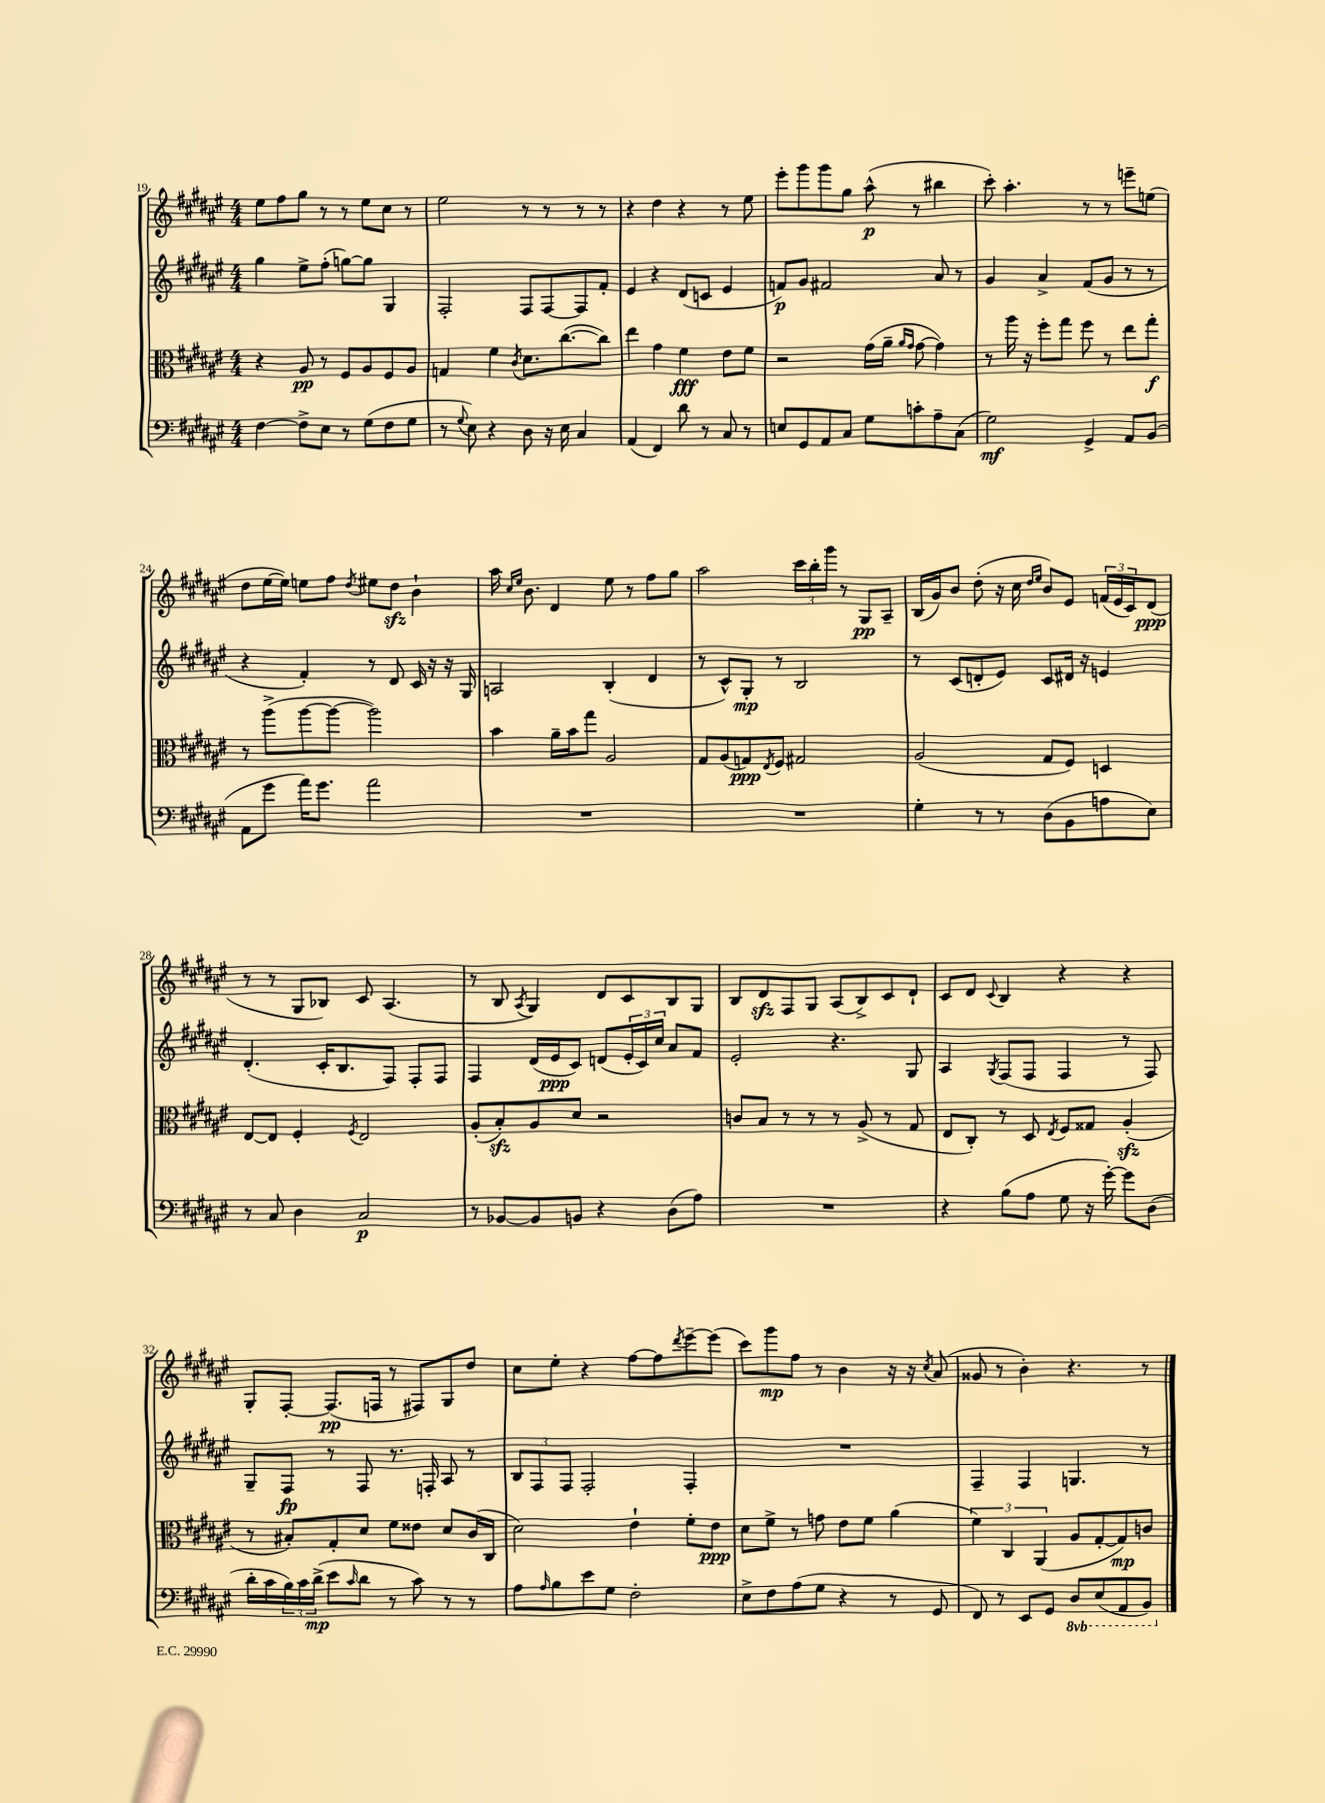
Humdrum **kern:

**kern	**kern	**kern	**kern
*staff4	*staff3	*staff2	*staff1
*clefF4	*clefC3	*clefG2	*clefG2
*k[f#c#g#d#a#e#]	*k[f#c#g#d#a#e#]	*k[f#c#g#d#a#e#]	*k[f#c#g#d#a#e#]
*M4/4	*M4/4	*M4/4	*M4/4
[4F#	4r	4gg#	8ee#
.	.	.	8ff#
8F#^]	8A#	8ee#^	8gg#
8E#	8r	(8ff#'	8r
8r	8F#	[8gg)	8r
(8G#	8A#	8gg]	8ee#
8F#	8F#	4G#	8cc#
8G#	8A#	.	8r
=	=	=	=
8r	4G	2F#'	2ee#
8qqG#	.	.	.
8E#)	.	.	.
4r	4f#	.	.
.	8qc#	.	.
8D#	8.d#	8F#	8r
16r	.	[8F#	8r
16E#	([8.cc#	.	.
4C#	.	8F#]	8r
.	8cc#])	8f#'	8r
=	=	=	=
(4AA#	4ee#	4e#	4r
4FF#)	4g#	4r	4dd#
8d#	4f#	(8d#	4r
8r	.	8c	.
8C#	8e#	4e#	8r
8r	8f#	.	8ee#
=	=	=	=
8E	2r	8f)	8eee#'
8GG#	.	8g#	8ggg#
8AA#	.	2f#	8ggg#
8C#	.	.	8gg#
8G#	(16g#	.	(8aa#^^
.	16a#~	.	.
.	16qqa#	.	.
.	16qqg#	.	.
8c'	[8g#	.	8r
8A#~	4g#])	8a#	4bb#
(8C#	.	8r	.
=	=	=	=
2G#)	8r	4g#	8ccc#')
.	16aa#	.	4.aa#'
.	16r	.	.
.	8ff#'	4a#^	.
.	8gg#	.	.
4GG#^	8ff#	(8f#	8r
.	8r	8g#	8r
8AA#	8ee#	8r	8eee~
(8BB	8gg#'	8r	(8ee
=	=	=	=
8AA#	8r	4r	8dd#
8g#	(8aa#^	.	[16ee#
.	.	.	16ee#])
16a#)	[8aa#	4f#')	8ee
8.g#	.	.	.
.	8aa#_	.	8ff#
.	.	.	8qdd#
2a#	2aa#])	8r	8ee#
.	.	8d#	8dd#
.	.	16c#	4b`
.	.	16r	.
.	.	16r	.
.	.	16G#	.
=	=	=	=
1r	4b	2A	16aa#
.	.	.	16qqcc#
.	.	.	16qqee#
.	.	.	8.b
.	16a#~	.	4d#
.	16b	.	.
.	8gg#	.	.
.	2A#	(4B'	8ee#
.	.	.	8r
.	.	4d#	8ff#
.	.	.	8gg#
=	=	=	=
1r	8G#	8r	2aa#
.	(8A#	8c#^^)	.
.	8G)	8G#'	.
.	8qE#	.	.
.	8F#	8r	.
.	2G#	2B	24ccc#
.	.	.	24bb'
.	.	.	24ggg#
.	.	.	8r
.	.	.	8G#
.	.	.	8A#~
=	=	=	=
4G#'	(2A#	8r	(16B
.	.	.	16g#)
.	.	(8c#	8b
8r	.	8d'	(8dd#'
8r	.	8e#)	16r
.	.	.	16cc#
.	.	.	16qqdd#
.	.	.	16qqee#
(8D#	8G#	8c#	8b)
8BB	8F#)	16d#	8e#
.	.	16r	.
8A	4D	4e	(24f
.	.	.	24e#
.	.	.	24c#)
8E#)	.	.	(8d#
=	=	=	=
8r	[8E#	(4.d#'	8r
8C#	8E#]	.	8r
4D#	4F#'	.	8G#
.	.	16c#'	8B-)
.	.	8.B	.
.	8qF#	.	.
2C#	2E#	.	8c#
.	.	8F#)	(4.A#
.	.	8F#'	.
.	.	8F#	.
=	=	=	=
8r	(8A#'	4F#	8r
[8BB-	8B')	.	8B
.	.	.	8qA#
8BB-]	8A#	(16d#	4G#)
.	.	16e#	.
8BB	8d#	8c#)	.
4r	2r	(8d	8d#
.	.	24e#'	8c#
.	.	24c#)	.
.	.	24cc#	.
(8D#	.	8a#	8B
8A#)	.	8f#	8G#
=	=	=	=
1r	8c	2e#'	8B
.	8B	.	8d#
.	8r	.	8F#
.	8r	.	8G#
.	8r	4.r	(8A#
.	(8A#^	.	8B^)
.	8r	.	8c#
.	8G#	8G#	8d#`
=	=	=	=
4r	8E#	4A#	8c#
.	8C#')	.	8d#
.	.	8qG#	8qqc#
(8B	8r	(8F#	4B
8A#	8D#	8F#	.
.	8qE#	.	.
8G#	8F#	4F#	4r
16r	8G##	.	.
[16g#')	.	.	.
8g#]	(4A#'	8r	4r
(8D#	.	8F#)	.
=	=	=	=
16d#'	8r	8G#~	8G#'
16c#	.	.	.
24B)	8B#')	8F#	[8F#'
24c#	.	.	.
(24d#^	.	.	.
8e#	8G#'	8r	(8.F#]
16qqc#	.	.	.
8d#	8d#	8F#	.
.	.	.	16F
8r	8f#	8.r	8r
8c#)	8e##	.	8F#)
.	.	16F'	.
8r	8d#	8A#	8G#
8r	(16c#	8r	8dd#
.	16C#	.	.
=	=	=	=
8A#	2d#)	12B	8cc#
.	.	12F#	.
16qqA#	.	.	.
8B	.	.	8ee#'
.	.	12F#	.
8e#	.	2F#'	4r
8G#	.	.	.
2F#'	4e#`	.	[8ff#
.	.	.	8ff#]
.	.	.	8qddd#
.	8f#'	4F#'	[8eee#~
.	8e#	.	(8eee#]
=	=	=	=
8E#^	8d#	1r	8ccc#)
8F#	8f#^	.	8ggg#
(8A#	8r	.	8ff#
8G#	8g	.	8r
4r	8e#	.	4b
.	8f#	.	.
8r	(4a#	.	16r
.	.	.	16r
.	.	.	8qcc#
8GG#	.	.	(8a#
=	=	=	=
8FF#)	6f#)	4F#~	8g##
8r	.	.	8r
.	6C#	.	.
8EE#	.	4F#	4b')
.	(6AA#	.	.
8GG#	.	.	.
8DD#	8A#	4.G	4.r
(8EE#	[8G#'	.	.
8AAA#	8G#])	.	.
8BBB)	8c	8r	8r
==	==	==	==
*-	*-	*-	*-
